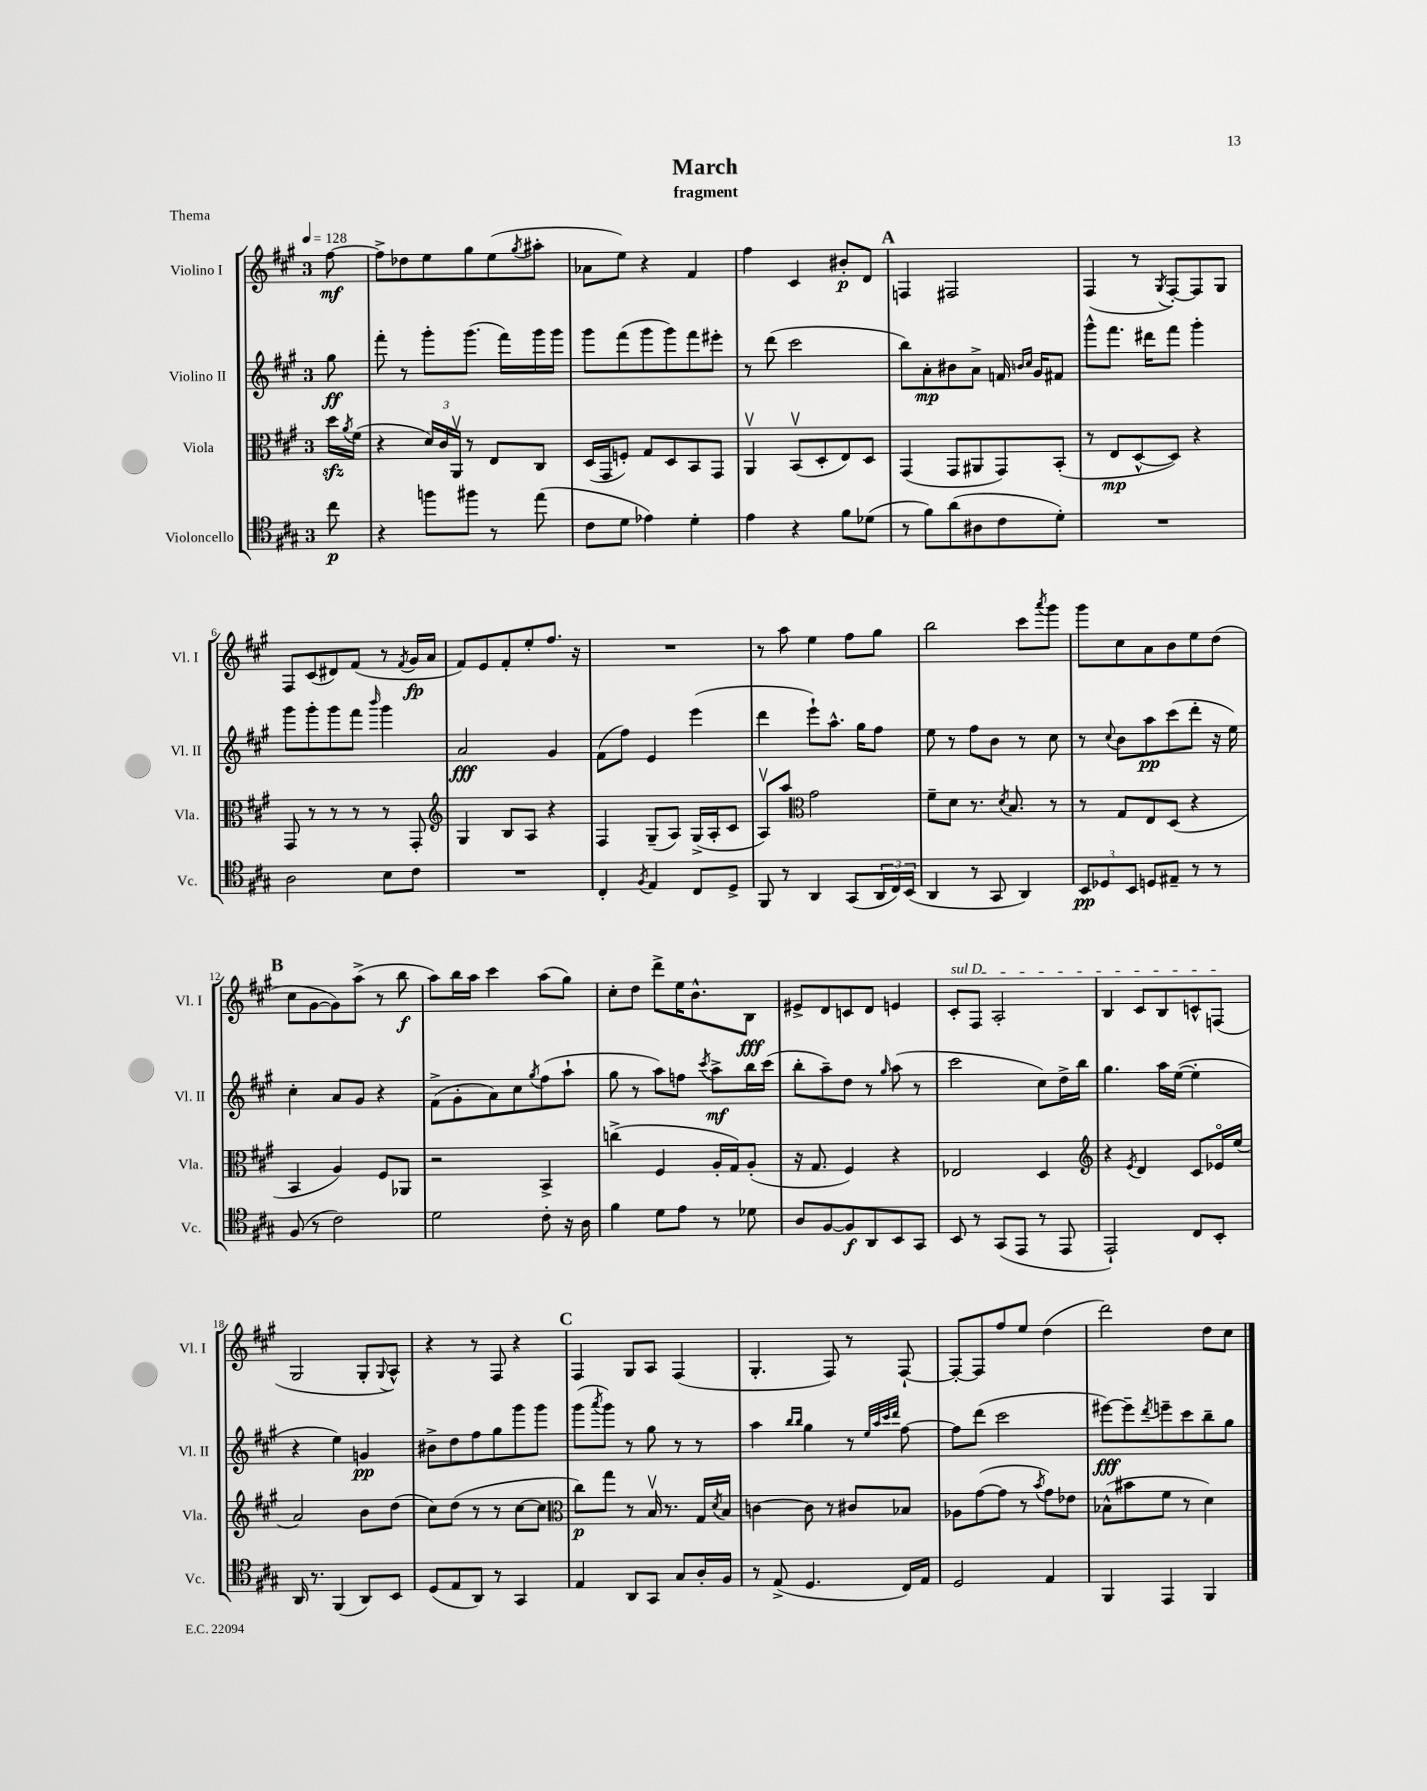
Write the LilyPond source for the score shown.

\header { title = "March" subtitle = "fragment" piece = "Thema" }
<<
\new StaffGroup <<
\new Staff = "s0" \with { instrumentName = "Violino I" shortInstrumentName = "Vl. I" } {
    \clef treble \key a \major \once \override Staff.TimeSignature.style = #'single-digit \time 3/4 \partial 8 \tempo 4 = 128
    fis''8~\mf |
    fis''8-> des''8 e''8 gis''8 e''8( \acciaccatura { gis''8 } ais''8-. |
    aes'8 e''8) r4 fis'4 |
    fis''4 cis'4 bis'8-.\p d'8 |
    \mark \markup { \bold "A" } f4 fis2 |
    fis4( r8 \acciaccatura { gis8 } fis8~-.) fis8 gis8 |
    fis8 cis'8( dis'8) fis'8( r8 \acciaccatura { fis'8 } gis'16\fp a'16 |
    fis'8) e'8 fis'8-. e''8-. fis''8. r16 |
    R2. |
    r8 a''8 e''4 fis''8 gis''8 |
    b''2 cis'''8 \acciaccatura { a'''8 } gis'''8 |
    gis'''8 cis''8 a'8 b'8 e''8 d''8( |
    \mark \markup { \bold "B" } cis''8 gis'8~ gis'8) a''8->( r8 b''8\f |
    a''8) b''16 a''16 cis'''4 a''8( gis''8) |
    cis''8-. d''8 d'''8-> e''16 b'8.-^ b8\fff |
    eis'8-> d'8 c'8 d'8 e'4 |
    \once \override TextSpanner.bound-details.left.text = \markup { \italic "sul D" } cis'8-.\startTextSpan fis8 a2-. |
    b4 cis'8 b8 c'8-^ f8\stopTextSpan( |
    gis2 gis8-. \appoggiatura { gis8 } a8-^) |
    r4 r8 fis8 r4 |
    \mark \markup { \bold "C" } fis4 gis8 a8 fis4( |
    gis4.-. fis8) r8 fis8~-! |
    fis8~-. fis8 fis''8 e''8 d''4( |
    d'''2) d''8 cis''8 \bar "|." |
}
\new Staff = "s1" \with { instrumentName = "Violino II" shortInstrumentName = "Vl. II" } {
    \clef treble \key a \major \once \override Staff.TimeSignature.style = #'single-digit \time 3/4 \partial 8
    gis''8\ff |
    fis'''8-. r8 gis'''8-. gis'''8.( fis'''16) gis'''16 gis'''16 |
    gis'''8 fis'''8( gis'''8 gis'''8) fis'''8 eis'''8-. |
    r8 d'''8( cis'''2 |
    \mark \markup { \bold "A" } b''8) a'8-.\mp bis'8 a'8-> f'16 \grace { b'16 cis''16 } gis'16 fis'8 |
    gis'''8-^ fis'''8. dis'''16 fis'''8 gis'''4-. |
    gis'''8 gis'''8-. gis'''8 fis'''8 \grace { b'''16 } gis'''4 |
    a'2\fff gis'4 |
    fis'8( fis''8) e'4 e'''4( |
    d'''4 e'''8-!) a''8.-^ gis''16 fis''8 |
    e''8 r8 fis''8 b'8 r8 cis''8 |
    r8 \appoggiatura { cis''8 } b'8 a''8\pp cis'''8( d'''8-. r16 e''16) |
    \mark \markup { \bold "B" } cis''4-. a'8 gis'8 r4 |
    fis'8->( gis'8-. a'8) cis''8 \acciaccatura { gis''8 } fis''8( a''8-! |
    gis''8 r8 a''8) f''8 \acciaccatura { cis'''8 } a''8->\mf b''16 cis'''16( |
    b''8-. a''8--) d''8 r8 \grace { gis''16 } a''8( r8 |
    cis'''2 cis''8) d''16-> b''16 |
    gis''4. a''16 e''16~( e''4-. |
    r4 e''4) g'4\pp |
    bis'8-> d''8 fis''8 gis''8 gis'''8 gis'''8 |
    \mark \markup { \bold "C" } gis'''8( \acciaccatura { a'''8 } gis'''8) r8 gis''8 r8 r8 |
    a''4 \grace { b''16 b''16 } gis''4 r8 \grace { e''32 a''32 cis'''32 d'''32 } fis''8~ |
    fis''8 d'''8( cis'''2 |
    eis'''8~\fff) eis'''8-- \acciaccatura { d'''8 } e'''8-- cis'''8 b''8-- gis''8 \bar "|." |
}
\new Staff = "s2" \with { instrumentName = "Viola" shortInstrumentName = "Vla." } {
    \clef alto \key a \major \once \override Staff.TimeSignature.style = #'single-digit \time 3/4 \partial 8
    d''16\sfz \acciaccatura { a'8 } fis'16( |
    r4 \tuplet 3/2 { d'16) cis'16 a,16\upbow } r8 e8 cis8 |
    d16( gis,16 f8-.) gis8 d8 b,8 gis,8 |
    a,4\upbow b,8\upbow( d8-. e8) d8 |
    \mark \markup { \bold "A" } gis,4( gis,8 ais,8 gis,8) b,8-.( |
    r8 e8\mp d8~-^ d8) r4 |
    gis,8 r8 r8 r8 r8 gis,8-. |
    \clef treble gis4 b8 a8 r4 |
    fis4 gis8--( a8) gis16->( a16-. cis'8 |
    a8\upbow) a''8 \clef alto gis'2 |
    fis'8-- d'8 r8. \acciaccatura { d'8 } b8. r8 |
    r8 gis8 e8 d8( r4 |
    \mark \markup { \bold "B" } b,4 a4) fis8 aes,8 |
    r2 b,4-> |
    c''4->( fis4 a16-. gis16) a8-.( |
    r16 gis8. fis4) r4 |
    ees2 d4 |
    \clef treble r4 \acciaccatura { e'8 } d'4 cis'8 ees'16\flageolet e''16( |
    a'2) b'8 d''8( |
    cis''8) d''8( r8 r8 cis''8~ cis''8 |
    \mark \markup { \bold "C" } \clef alto cis''8\p) gis''8 r8 b16\upbow r8. gis16 \acciaccatura { d'8 } b16 |
    c'4~ c'8 r8 cis'8 bes8 |
    aes8 gis'8~( gis'8 r8 \acciaccatura { b'8 } gis'8) ees'8 |
    bes8-^( bis'8 fis'8 r8 d'4) \bar "|." |
}
\new Staff = "s3" \with { instrumentName = "Violoncello" shortInstrumentName = "Vc." } {
    \clef tenor \key a \major \once \override Staff.TimeSignature.style = #'single-digit \time 3/4 \partial 8
    cis''8\p |
    r4 f''8 fis''8 r8 e''8( |
    cis'8 d'8 ees'4) d'4-. |
    e'4 r4 fis'8 des'8( |
    \mark \markup { \bold "A" } r8 fis'8) a'8( ais8 cis'8 d'8-.) |
    R2. |
    a2 b8 cis'8 |
    R2. |
    cis4-. \acciaccatura { fis8 } e4 cis8 d8-> |
    fis,8 r8 a,4 gis,8( \tuplet 3/2 { a,16 cis16) b,16( } |
    a,4 r8 gis,8 a,4) |
    \tuplet 3/2 { b,8\pp des8 b,8 } d8 eis8-- r8 r8 |
    \mark \markup { \bold "B" } fis8( r8 cis'2) |
    d'2 cis'8-. r16 a16 |
    fis'4 d'8 e'8 r8 des'8 |
    a8 fis8~ fis8\f a,8 b,8 gis,8 |
    b,8 r8 gis,8( e,8 r8 e,8 |
    e,2-!) cis8 b,8-. |
    a,16 r8. fis,4( a,8) b,8 |
    d8( e8 a,8) r8 gis,4 |
    \mark \markup { \bold "C" } e4 a,8 gis,8 gis8 a16-. fis16 |
    r8 e8->( d4. cis16) e16 |
    d2 e4 |
    fis,4 e,4 fis,4 \bar "|." |
}
>>
>>
